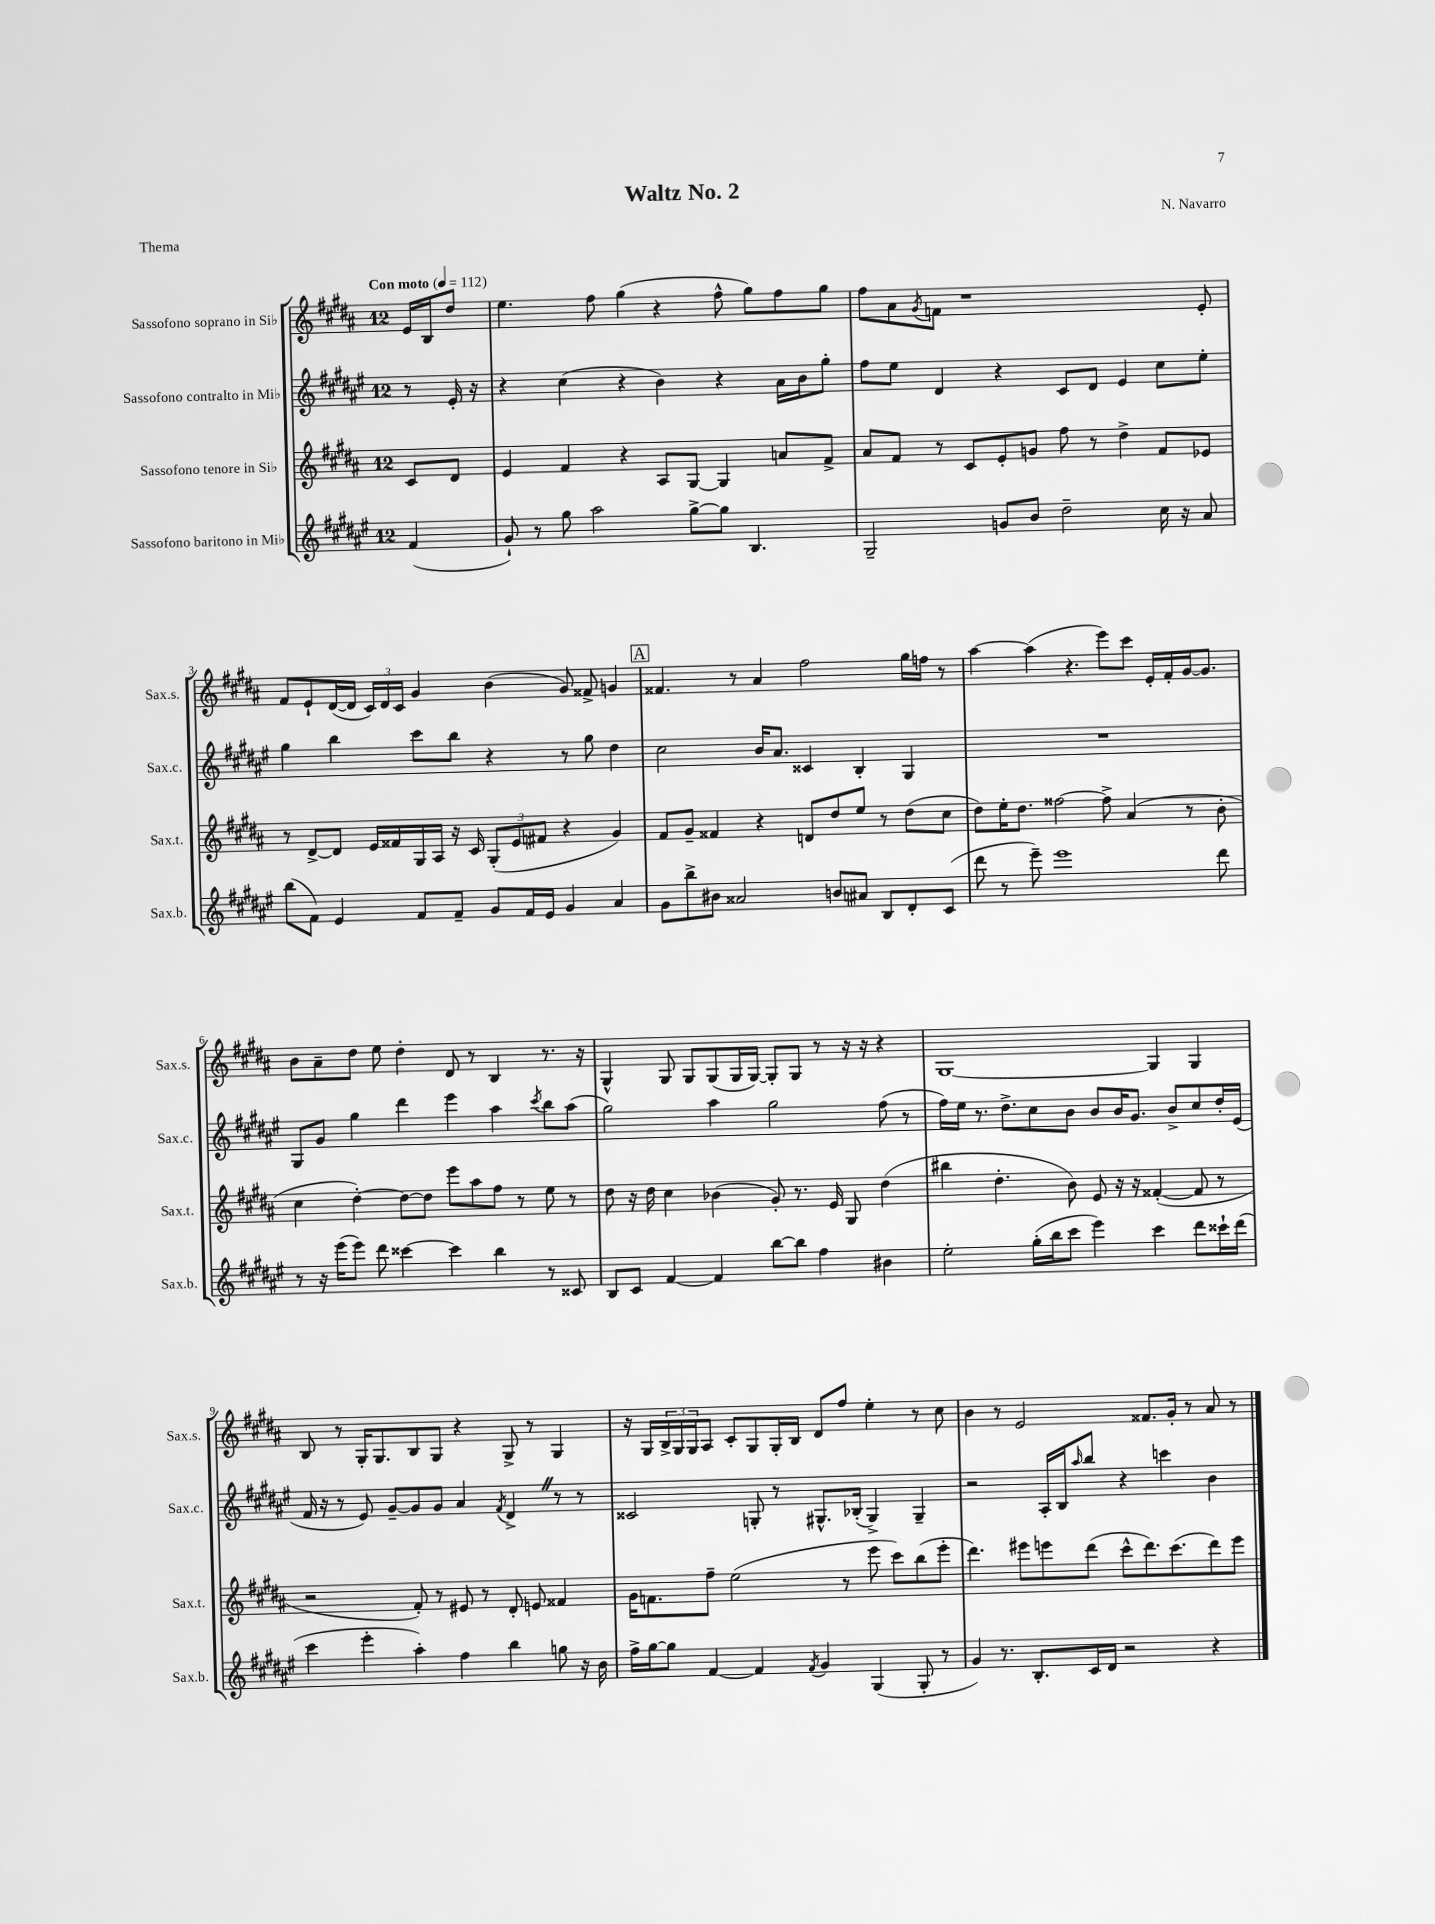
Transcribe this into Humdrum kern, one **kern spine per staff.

**kern	**kern	**kern	**kern
*part4	*part3	*part2	*part1
*staff4	*staff3	*staff2	*staff1
*I"Sassofono baritono in Mi♭	*I"Sassofono tenore in Si♭	*I"Sassofono contralto in Mi♭	*I"Sassofono soprano in Si♭
*I'Sax.b.	*I'Sax.t.	*I'Sax.c.	*I'Sax.s.
*clefG2	*clefG2	*clefG2	*clefG2
*k[f#c#g#d#a#e#]	*k[f#c#g#d#a#]	*k[f#c#g#d#a#e#]	*k[f#c#g#d#a#]
*M12/8	*M12/8	*M12/8	*M12/8
*MM112	*MM112	*MM112	*MM112
=	=	=	=
!	!	!	!LO:TX:a:B:t=Con moto
(4f#/	8c#/L	8r	16e/LL
.	.	.	16B/J
.	8d#/J	16e#'/	8dd#/J
.	.	16r	.
=1	=1	=1	=1
8g#`/)	4e/	4r	4.ee\
8r	.	.	.
8gg#\	4f#/	(4cc#\	.
2aa#\	.	.	8ff#\
.	4r	4r	(4gg#\
.	8A#/L	4b\)	4r
[8gg#^\L	[8G#/J	.	.
8gg#\J]	4G#/]	4r	8ff#^^\
4.B/	.	.	8gg#\L)
.	8an/L	16a#\LL	8ff#\
.	.	16b\J	.
.	8f#^/J	8gg#'\J	8gg#\J
=2	=2	=2	=2
2G#~/	8a#/L	8ff#\L	8ff#\L
.	8f#/J	8ee#\J	8a#\
.	.	.	8qg#/
.	8r	4d#/	8fn\J
.	8c#/L	.	1r
8gn/L	8e'/	4r	.
8b/J	8gn/J	.	.
2dd#~\	8ff#\	8c#/L	.
.	8r	8d#/J	.
.	4dd#^\	4e#/	.
16cc#\	8f#/L	8cc#\L	.
16r	.	.	.
8a#/	8e-X/J	8ee#'\J	8e'/
!!LO:LB:g=z
=3	=3	=3	=3
(8bb\L	8r	4gg#\	8f#/L
8f#\J)	[8d#^/L	.	8e`/
4e#/	8d#/J]	4bb\	([16d#/L
.	.	.	16d#/JJ]
.	16e/LL	.	24c#/LL)
.	.	.	24d#/
.	16f##X/	.	.
.	.	.	24c#/JJ
8f#/L	16G#/	8ccc#\L	4g#/
.	16A#/JJ	.	.
8f#~/J	16r	8bb\J	.
.	16c#/	.	.
8g#/L	(12G#'/L	4r	(4b\
.	12e/	.	.
16f#/L	.	.	.
.	12f#X/J	.	.
16e#/JJ	.	.	.
4g#/	4r	8r	8g#/)
.	.	8gg#\	8f##X^/
4a#/	4g#/)	4dd#\	4gn/
!!LO:REH:place=s1:t=A
=4	=4	=4	=4
8g#\L	8f#/L	2cc#\	4.f##X/
8bb^\	8g#~/J	.	.
8b#X\J	4f##X/	.	.
2a##X/	.	.	8r
.	4r	16b/KL	4a#/
.	.	8.a#/J	.
.	8dn/L	4c##X/	2ff#\
8bn/L	8dd#/	.	.
8a#X/J	8ee/J	4B'/	.
8B/L	8r	.	.
8d#'/	(8dd#\L	4G#/	16gg#\LL
.	.	.	16ffn\JJ
(8c#/J	8cc#\J	.	8r
=5	=5	=5	=5
8ddd#\	8dd#\L)	1.r	[4aa#\
8r	16ee'\K	.	.
.	8.dd#\J	.	.
8eee#~\)	.	.	(4aa#\]
1eee#	[2ff##X\	.	.
.	.	.	4.r
.	8ff##^\]	.	8eee\L)
.	(4a#/	.	8ccc#\J
.	.	.	16e'/LL
.	.	.	16f#'/
.	8r	.	[16g#/J
.	.	.	8.g#/J]
8ddd#\	8b'\	.	.
!!LO:LB:g=z
=6	=6	=6	=6
8r	4cc#\	8G#/L	8b\L
16r	.	8g#/J	8a#~\
(16eee#\KL	.	.	.
8eee#\J)	[4dd#'\)	4gg#\	8dd#\J
8ddd#\	.	.	8ee\
[4ccc##X\	8dd#\L_	4ddd#\	4dd#'\
.	8dd#\J]	.	.
4ccc##\]	8eee\L	4eee#\	8d#/
.	8aa#\	.	8r
4bb\	8ff#\J	4aa#\	4B/
.	8r	.	.
.	.	8qccc#/	.
8r	8ee\	8bb\L	8.r
8c##X/	8r	(8aa#\J	.
.	.	.	16r
=7	=7	=7	=7
8B/L	8dd#\	2gg#\)	4G#^^/
8c#/J	16r	.	.
.	16dd#\	.	.
[4f#/	4cc#\	.	8G#/
.	.	.	8G#/L
4f#/]	(4b-X\	4aa#\	(8G#/
.	.	.	16G#/L
.	.	.	[16G#/JJ)
[8bb\L	8g#'/)	2gg#\	8G#'/L]
8bb\J]	8.r	.	8G#/J
4ff#\	.	.	8r
.	16e/	.	.
.	8G#/	.	16r
.	.	.	16r
4b#X\	(4dd#\	(8ff#\	4r
.	.	8r	.
=8	=8	=8	=8
2ee#'\	4bb#X\	16ff#\LL)	[1G#
.	.	16ee#\JJ	.
.	.	8.r	.
.	4.dd#'\	.	.
.	.	8.dd#^\L	.
(16gg#'\LL	.	8cc#\	.
16bb\J	.	.	.
8ccc#\J	8b\)	8b\J	.
4eee#\)	8e/	8b/L	.
.	16r	16b/K	.
.	16r	8.g#/J	.
4ccc#\	([4f##X'/	.	4G#/]
.	.	8b^/L	.
8ddd#\L	8f##/]	8cc#/	4G#/
16ccc##X`\L	8r	16dd#'/L	.
(16ddd#\JJ	.	(16e#/JJ	.
!!LO:LB:g=z
=9	=9	=9	=9
4ccc#\	2r	16f#/	8B/
.	.	16r	.
.	.	8r	8r
4eee#'\	.	8e#/)	16G#'/KL
.	.	.	8.G#/
.	.	[8g#~/L	.
4aa#'\)	8f#'/)	8g#/]	8B/
.	8r	8g#/J	8G#/J
4ff#\	8e#X/	4a#/	4r
.	8r	.	.
.	.	8qf#/	.
4bb\	8d#'/	4d#^Z/	8G#^/
.	8en/	.	8r
8ggn\	4f##X/	8r	4G#/
16r	.	8r	.
16b\	.	.	.
=10	=10	=10	=10
16ff#^\LL	16g#\KL	2c##X/	16r
[16gg#\J	8.fn\	.	16G#/LL
8gg#\J]	.	.	24B^/
.	.	.	24G#/
.	.	.	24G#/J
[4f#/	8ff#~\J	.	8A#/J
.	(2ee\	.	8c#'/L
4f#/]	.	8Gn'/	8G#/
.	.	8r	16G#'/L
.	.	.	16B/JJ
8qf#/	.	.	.
4g#/	.	8.G#X^^/L	8d#/L
.	8r	.	8ff#/J
.	.	(16B-X'/Jk	.
(4G#/	8eee\	4G#^/)	4ee'\
.	8ccc#\L)	.	.
8G#'/	(8bb\	4G#~/	8r
8r	8eee'\J	.	8cc#\
=11	=11	=11	=11
4g#/)	4.ddd#\)	2r	4b\
8.r	.	.	8r
.	8eee#X\L	.	2e/
8.B'/L	.	.	.
.	8eeen\	16A#'/LL	.
.	.	16B/J	.
.	.	16qqaa#/	.
16c#/L	(8ddd#\J	8bb/J	.
16d#/JJ	.	.	.
2r	8ccc#^^\L	4r	.
.	8.ddd#\)	.	8.f##X/L
.	.	4cccn\	.
.	(8.ccc#\	.	16g#'/Jk
.	.	.	8r
4r	8ddd#\)	4b\	8a#/
.	8eee\J	.	8r
==	==	==	==
*-	*-	*-	*-
